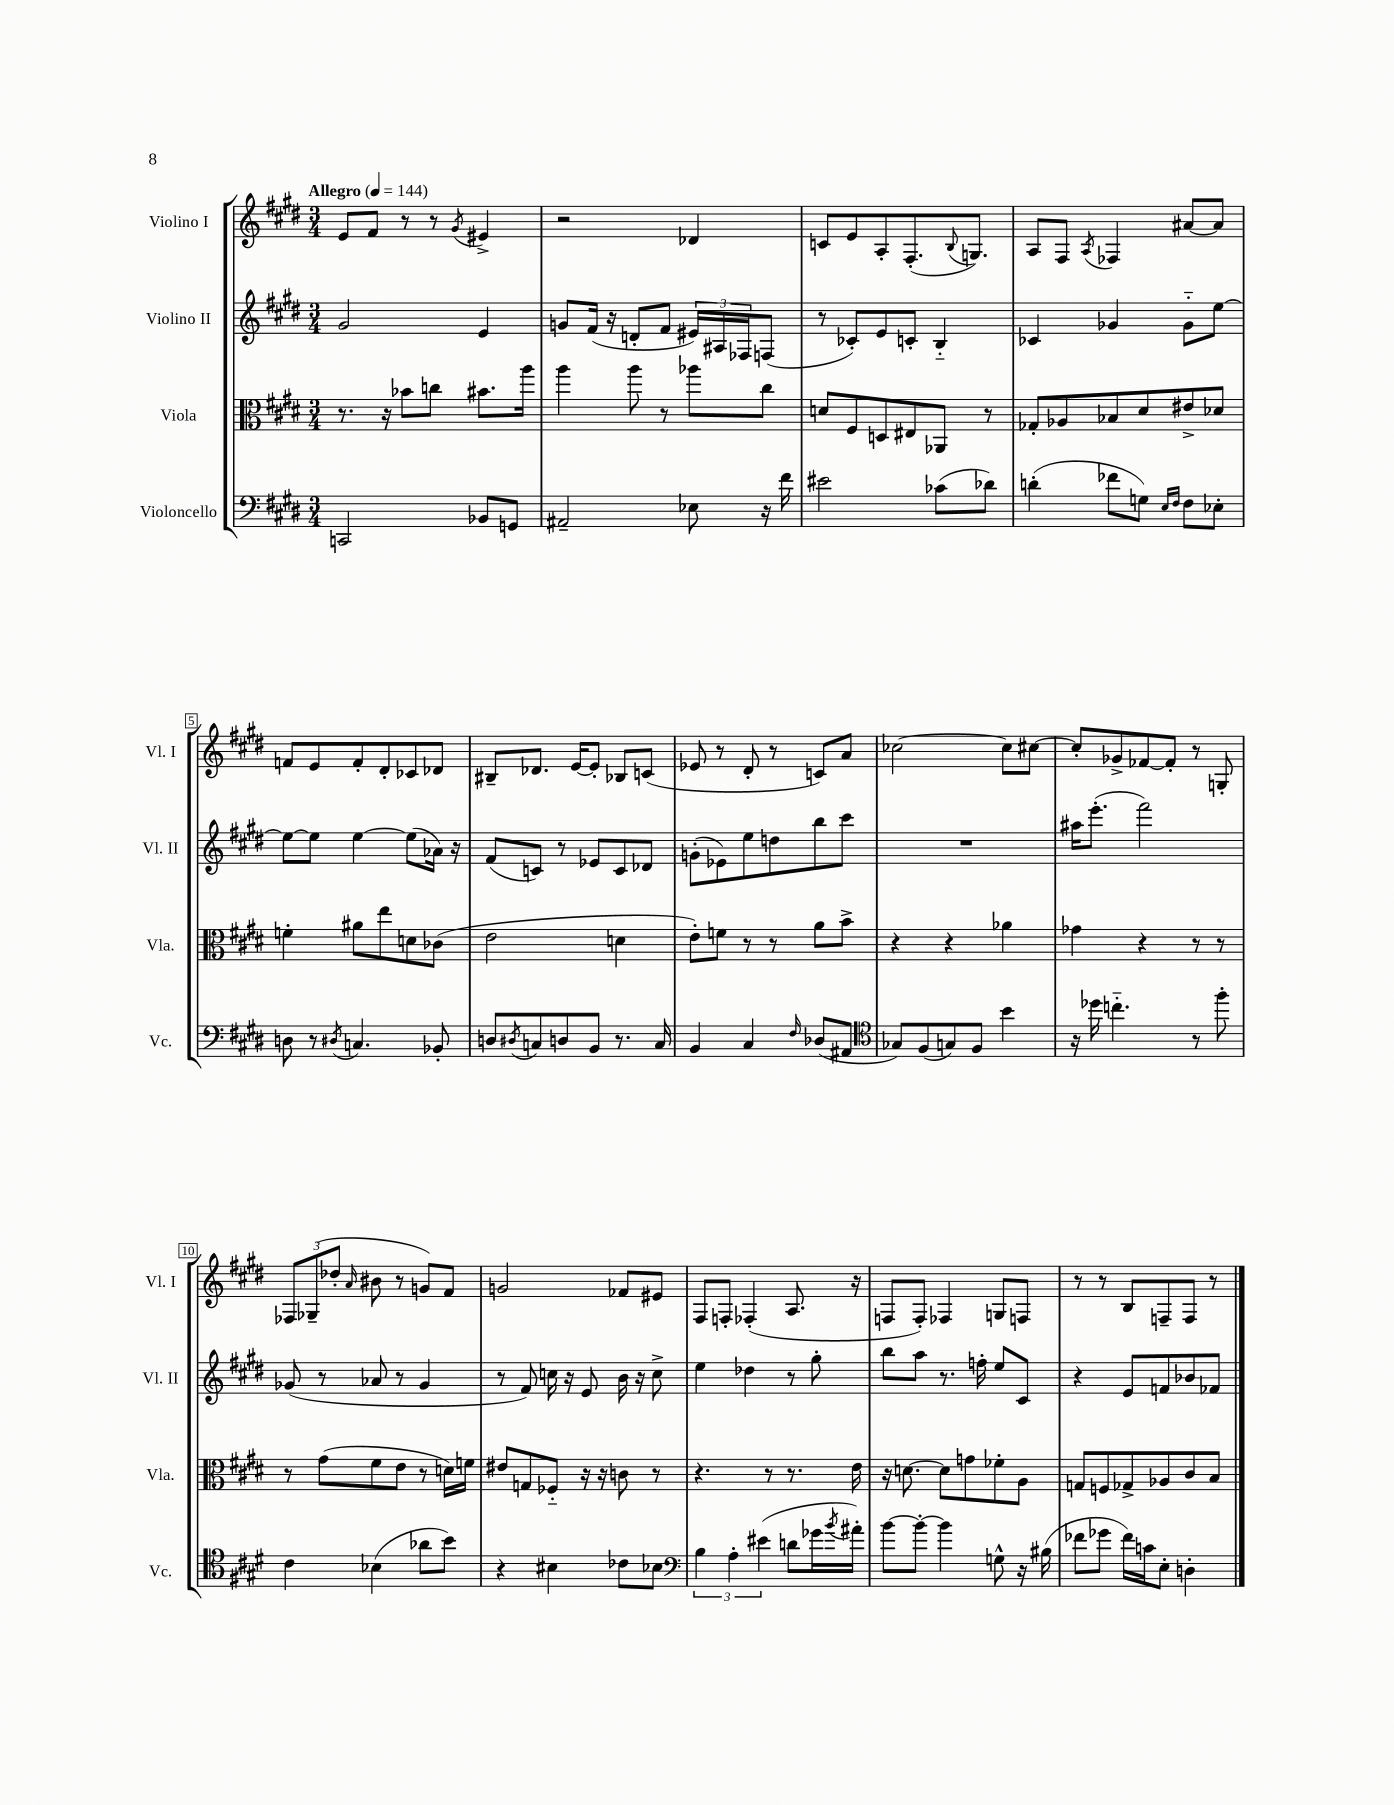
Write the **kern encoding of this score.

**kern	**kern	**kern	**kern
*staff4	*staff3	*staff2	*staff1
*clefF4	*clefC3	*clefG2	*clefG2
*k[f#c#g#d#]	*k[f#c#g#d#]	*k[f#c#g#d#]	*k[f#c#g#d#]
*M3/4	*M3/4	*M3/4	*M3/4
*MM144	*MM144	*MM144	*MM144
2CC/	8.r	2g#/	8e/L
.	.	.	8f#/J
.	16r	.	.
.	8b-\L	.	8r
.	8cc\J	.	8r
.	.	.	8qg#/
8BB-/L	8.b#\L	4e/	4e#^/
8GG/J	.	.	.
.	16aa\Jk	.	.
=	=	=	=
2AA#~/	4aa\	8g/L	2r
.	.	(16f#/Jk	.
.	.	16r	.
.	8aa\	8d'/L	.
.	8r	8f#/J	.
8E-\	8aa-\L	24e#/LL)	4d-/
.	.	24A#/	.
.	.	24F-/J	.
16r	8cc#\J	(8F/J	.
16f#\	.	.	.
=	=	=	=
2e#\	8d/L	8r	8c/L
.	8F#/	8c-'/L)	8e/
.	8D/	8e/	8A'/
.	8E#/	8c'/J	(8.F#'/
(8c-\L	8AA-/J	4B'~/	.
.	.	.	8qqB/
.	.	.	8.G/J)
8d-\J)	8r	.	.
=	=	=	=
(4d'\	8G-'/L	4c-/	8A/L
.	8A-/	.	8F#/J
.	.	.	8qA/
8f-\L	8B-/	4g-/	4F-/
8G\J)	8d#/	.	.
16qqE/LL	.	.	.
16qqF#/JJ	.	.	.
8F#\L	8e#^/	8g-'~\L	[8a#/L
8E-'\J	8d-/J	[8ee\J	8a#/]J
=	=	=	=
8D\	4f'\	8ee\_L	8f/L
8r	.	8ee\]J	8e/
8qD#/	.	.	.
4.C/	8a#\L	[4ee\	8f'/
.	8ee\	.	8d#'/
.	8d\	(8ee\]L	8c-/
8BB-'/	(8c-\J	16a-\Jk)	8d-/J
.	.	16r	.
=	=	=	=
8D/L	2e\	(8f#/L	8B#~/L
8qD#/	.	.	.
8C/	.	8c/J)	8.d-/J
8D/	.	8r	.
.	.	.	[16e/LK
8BB/J	.	8e-/L	8e'/]J
8.r	4d\	8c/	8B-/L
.	.	8d-/J	(8c/J
16C/	.	.	.
=	=	=	=
4BB/	8e'\L)	(8g'\L	8e-/
.	8f\J	8e-\)	8r
4C#/	8r	8ee\	8d#'/
.	8r	8dd\	8r
16qqF#/	.	.	.
(8D-/L	8a\L	8bb\	8c/L)
8AA#/J	8b^\J	8ccc#\J	8a/J
=	=	=	=
*clefC4	*	*	*
8G-/L)	4r	2.r	[2cc-\
(8F#/	.	.	.
8G/)	4r	.	.
8F#/J	.	.	.
4b\	4a-\	.	8cc-\]L
.	.	.	[8cc#\J
=	=	=	=
16r	4g-\	16aa#\LK	8cc#'/]L
16dd-\	.	(8.eee'\J	.
4.cc'~\	.	.	8g-^/
.	4r	2fff#\)	[8f-/
.	.	.	8f-'/]J
8r	8r	.	8r
8ff#'\	8r	.	8G'/
=	=	=	=
4c#\	8r	(8g-/	12F-/L
.	.	.	(12G-~/
.	(8g#\L	8r	.
.	.	.	12dd-'/J
.	.	.	16qqa/
(4B-\	8f#\	8a-/	8b#\
.	8e\J	8r	8r
8a-\L	8r	4g-/	8g/L)
8b\J)	16d\LL)	.	8f#/J
.	16f\JJ	.	.
=	=	=	=
4r	8e#/L	8r	2g/
.	8G/	8f#/)	.
4B#\	8F-'~/J	16cc\	.
.	.	16r	.
.	16r	8e/	.
.	16r	.	.
8c-\L	8c\	16b\	8f-/L
.	.	16r	.
8B-\J	8r	8cc^\	8e#/J
=	=	=	=
*clefF4	*	*	*
6B\	4.r	4ee\	8F#/L
.	.	.	8F'/J
6A'\	.	.	.
.	.	4dd-\	(4F-'/
(6e#\	.	.	.
.	8r	.	.
8d\L	8.r	8r	8.A/
16g-\L	.	8gg#'\	.
8qb/	.	.	.
16a#'\JJ)	16e\	.	16r
=	=	=	=
[8b\L	16r	8bb\L	8F/L
.	[8.d\	.	.
8b'\_J	.	8aa\J	8F'/J)
4b\]	8d\]L	8.r	4F-/
.	8g\	.	.
.	.	16ff'\	.
8G^^\	8f-'\	8ee/L	8G/L
16r	8A\J	8c#/J	8F/J
(16B#\	.	.	.
=	=	=	=
8f-\L	8G/L	4r	8r
8g-\J	8F/	.	8r
16f-\LL)	8G-^/	8e/L	8B/L
16c\J	.	.	.
8E'\J	8A-/	8f/	8F~/
4D'\	8c#/	8b-/	8F/J
.	8B/J	8f-/J	8r
==	==	==	==
*-	*-	*-	*-
